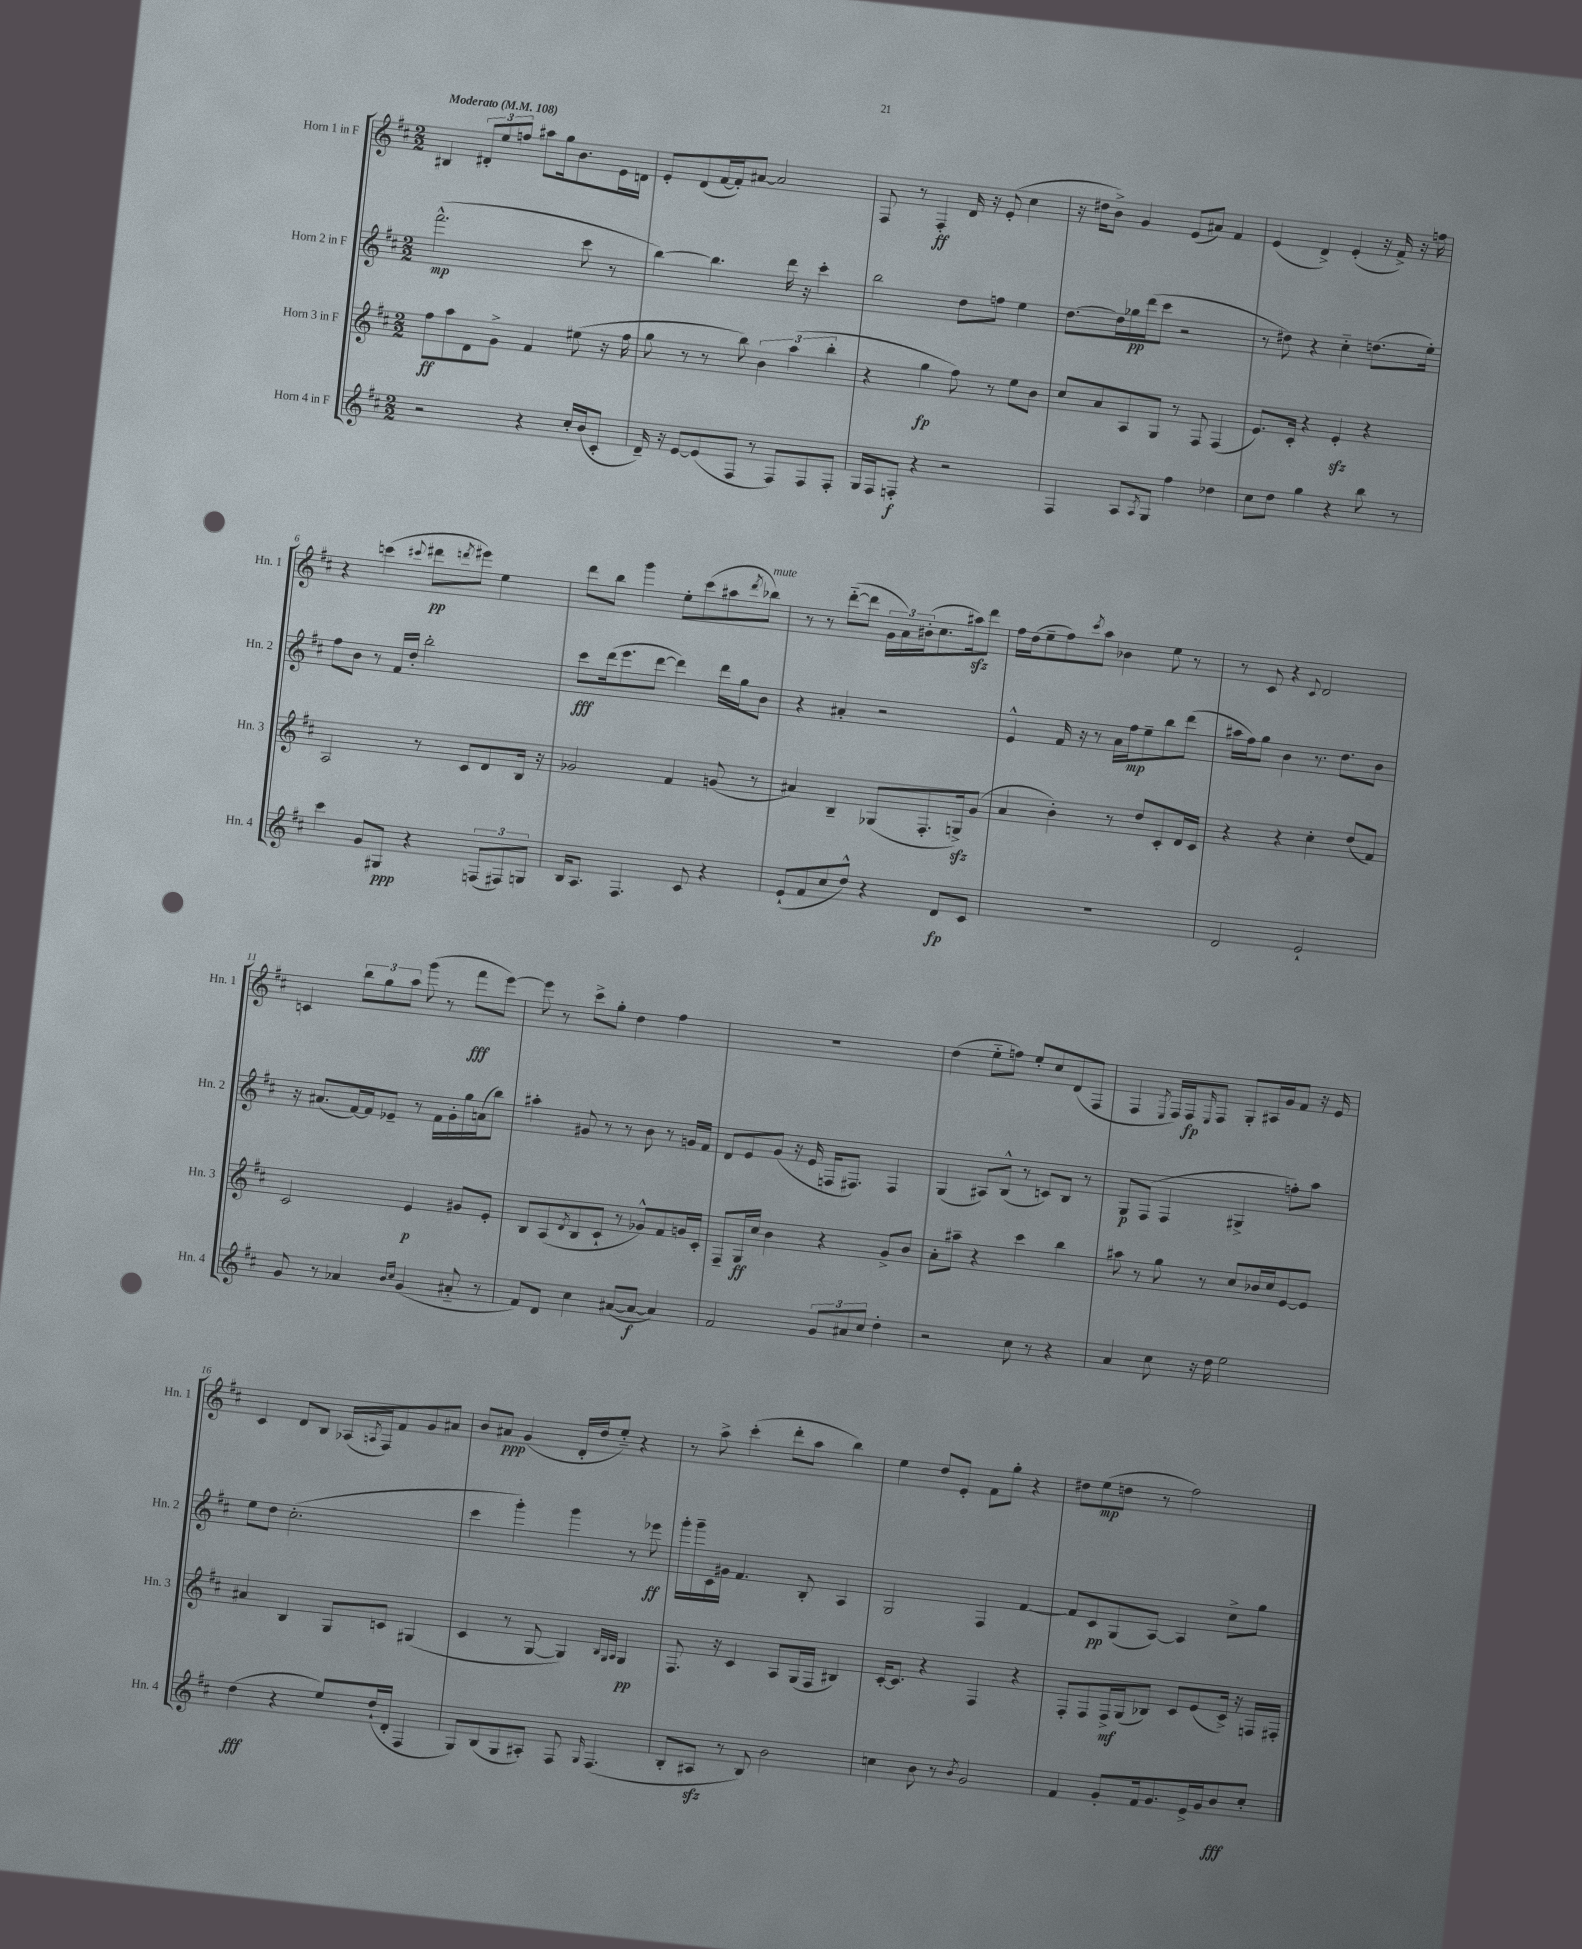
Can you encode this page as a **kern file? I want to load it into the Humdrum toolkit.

**kern	**kern	**kern	**kern
*staff4	*staff3	*staff2	*staff1
*clefG2	*clefG2	*clefG2	*clefG2
*k[f#c#]	*k[f#c#]	*k[f#c#]	*k[f#c#]
*M2/2	*M2/2	*M2/2	*M2/2
*MM108	*MM108	*MM108	*MM108
2r	8ff#\L	(2.fff#^^\	4B#/
.	8aa\	.	.
.	8d\	.	12d#'/L
.	.	.	12ee/
.	8g^\J	.	.
.	.	.	12ff/J
4r	4f#/	.	8aa#\L
.	.	.	16gg\k
.	.	.	8.b\
16cc#'/LL	(8ee#\	8ccc#\	.
(16b/J	.	.	.
8c#'/J	16r	8r	16e\L
.	16ff#\	.	16d\JJ
=	=	=	=
16d~/)	8gg\	[4bb\)	8e'/L
16r	.	.	.
[8e/L	8r	.	(8d/
(8e/]	8r	4.bb\]	[16f#/L
.	.	.	16f#'/]J)
8F#/J	8bb\)	.	[8a#/J
8r	6b\	.	2a#/]
8F#/L)	.	16ddd\	.
.	(6aa\	.	.
.	.	16r	.
8F#/	.	4ccc#'\	.
.	6bb'\	.	.
8F#'/J	.	.	.
=	=	=	=
16G/LL	4r	2bb\	8F#/
16F#/J	.	.	.
8F'/J	.	.	8r
4r	4gg\	.	4F#'/
2r	8ff#\)	8dd\L	16d/
.	.	.	16r
.	8r	8ff\J	(8e'/
.	8ee\L	4ee\	4cc#\
.	8b\J	.	.
=	=	=	=
4F#/	8cc#/L	[8.dd\L	16r
.	.	.	16dd#\LK
.	8a/	.	8b^\J)
.	.	16dd\]L	.
8A/L	8A/	16gg-\	4g/
.	.	(16ddd\J	.
8qA/	.	.	.
8G/J	8G/J	8ccc#\J	.
4ff#\	8r	2r	(8e/L
.	8F#/	.	8a#/J)
4dd-\	(4F#/	.	4f#/
=	=	=	=
8cc#\L	8.e/L)	8r	(4e/
8dd\J	.	8dd#\)	.
.	16c#'/Jk	.	.
4gg\	4r	4r	4d^/)
4r	4e'/	4cc#'~\	(4e'/
8bb\	4r	(8.dd\L	16r
.	.	.	16f#^/)
8r	.	.	16r
.	.	16ee'\Jk)	16ff\
=	=	=	=
4ccc#\	2A/	8ff#\L	4r
.	.	8b\J	.
8g/L	.	8r	(4ccc\
8G#/J	.	16f#/LL	.
.	.	16dd'/JJ	.
.	.	.	8qqccc#/
4r	8r	2bb'\	8ddd#\L
.	.	.	8qddd/
.	8c#/L	.	8eee#\J)
(12F/L	8d/	.	4ee\
12F#/)	.	.	.
.	16B/Jk	.	.
12G/J	.	.	.
.	16r	.	.
=	=	=	=
16B/LK	2g-/	8ccc#\L	8ddd\L
8.A/J	.	.	.
.	.	(16ddd\k	8bb\J
.	.	8.eee\	.
4.F#/	.	.	4ggg\
.	.	[8ddd\J	.
.	4f#/	4ddd\])	8ee'\L
8c#/	.	.	(8ccc#\
4r	(8g/	16ddd\LL	8aa#\
.	.	16gg\J	.
.	.	.	8qddd/
.	8r	8b\J	8bb-\J)
=	=	=	=
(8e`/L	4a#/)	4r	8r
8f#/	.	.	8r
8cc#/	4B~/	4a#'/	([8ddd'~\L
8dd^^/J)	.	.	8ddd\]J
4r	(8G-/L	2r	24g\LL
.	.	.	24a\)
.	.	.	(24b#'\J
.	8.F#'/	.	8.cc#\
8d/L	.	.	.
.	16G^/k)	.	16aa#\k)
8c#/J	(8g/J	.	8ddd\J
=	=	=	=
1r	4a/	4e^^/	16ff#\LL
.	.	.	(16dd\J
.	.	.	8ee~\
.	4b'\)	16f#/	8ff#\)
.	.	16r	.
.	.	.	8qccc#/
.	.	8r	8aa\J
.	8r	16a\LL	4b-\
.	.	16ff#\J	.
.	8dd/L	8ee~\	.
.	8c#'/	8bb\	8ee\
.	16d/L	(8ddd\J	8r
.	16c#/JJ	.	.
=	=	=	=
2d/	4r	16aa#\LL	8r
.	.	16ff#\J)	.
.	.	8gg\J	8c#/
.	4r	4b\	4r
.	.	.	8qqc#/
2e`/	4cc#'\	8.r	2d/
.	.	8.dd\L	.
.	(8dd/L	.	.
.	8f#/J)	8b\J	.
=	=	=	=
8g/	2c#/	16r	4c/
.	.	(8.a#/L	.
8r	.	.	.
4a-/	.	[16f#/L)	12bb\L
.	.	16f#/]J	.
.	.	.	12gg\
.	.	8e-~/J	.
.	.	.	12aa\J
16qqb/LL	.	.	.
16qqcc#/JJ	.	.	.
(4g/	4e/	8r	(8ggg\
.	.	16f#\LL	8r
.	.	16g'\	.
8a#'~/	8g#/L	16gg\	8fff#\L
.	.	(16a\J	.
8r	8e'/J	8bb\J)	[8eee\J)
=	=	=	=
8f#/L)	8B/L	4aa#'\	8eee\]
8d/J	(8A/	.	8r
.	8qd/	.	.
4cc#\	8B/	8g#/	8ccc#^\L
.	8c#`/J	8r	8gg'\J
([8a#/L	8r	8r	4dd\
8a#/_J	8g-^^/L)	8b\	.
4a#/])	8f#/	8r	4ff#\
.	16g/L	16g/LL	.
.	16c#'/JJ	16f#/JJ	.
=	=	=	=
2f#/	8F#~/L	8d/L	1r
.	16G/L	8e/	.
.	16cc#/JJ	.	.
.	4b\	(8g/J	.
.	.	16r	.
.	.	16e/	.
12g/L	4r	16F/LK	.
.	.	8.F#/J)	.
12a#/	.	.	.
12cc#/J	.	.	.
4dd'\	8g^/L	4F#/	.
.	8b/J	.	.
=	=	=	=
2r	8a'\L	(4G/	(4dd\
.	8aa#~\J	.	.
.	4r	8A#/L)	8ee'~\L
.	.	(8B^^/J	8ff\J)
8cc#\	4ccc#\	8r	8ee'/L
8r	.	8c/L)	8cc#/
4r	4bb\	8B/J	(8d/
.	.	8r	8F#/J
=	=	=	=
4a/	8aa#\	8G/L	4F#/
.	8r	(8F#/J	.
.	.	.	8qE/
8cc#\	8gg\	4F#/	16F#/LL)
.	.	.	16F#/J
.	.	.	16qqE/
16r	8r	.	8F#/J
16dd\	.	.	.
2ee\	8cc#/L	4G#^/	8G'/L
.	16b-/L	.	16A#/L
.	16cc#/J	.	16g/J
.	[8e/	8ff'\L)	8f#/J
.	8e/]J	8aa\J	16r
.	.	.	16e/
=	=	=	=
(4dd\	4a#/	8ee\L	4c#/
.	.	8dd\J	.
4r	4B/	(2.cc#'\	8d/L
.	.	.	8B/J
8ee/L)	8G/L	.	(16A-/LL
.	.	.	8qA/
.	.	.	16F#/J)
(16dd`/L	8c/J	.	8f#/
16d'/JJ	.	.	.
4F#/	(4G#/	.	8g/
.	.	.	8a#/J
=	=	=	=
8G/L)	4c#/	4ccc#\	8b/L
(8B/	.	.	8a#/J
8G/	8r	4ggg'\)	(4g/
8A#'/J)	[8G/	.	.
8F#/	4G/])	4ggg\	16d'/LL
.	.	.	16dd/J
16qqG/	.	.	.
(4.F#/	.	.	8ee'~/J)
.	32qqB/LLL	.	.
.	32qqG/	.	.
.	32qqA/JJJ	.	.
.	4G/	8r	4r
.	.	8eee-\	.
=	=	=	=
8B'/L	8.F#/	16ggg'\LL	8r
.	.	16ggg~\	.
8A#/J	.	16c#\	8aa^\
.	16r	16g#\JJ	.
8r	4c#/	4.f#/	(4ccc#'\
8B/)	.	.	.
2b\	8A/L	.	8ddd'\L
.	(16G/L	8B'/	8aa\J
.	16F#/JJ	.	.
.	4B#/)	4A/	4bb\)
=	=	=	=
4cc\	[16c#'/LK	2G/	4ee\
.	8.c#/]J	.	.
8b\	4r	.	8dd/L
8r	.	.	8e'/J
8qb/	.	.	.
2g/	4F#/	4F#/	8f#\L
.	.	.	8gg'\J
.	4r	[4f#/	4r
=	=	=	=
4f#/	8F#'/L	8f#/]L	8dd#\L
.	8F#/	8c#/	(8ee\
8g'/L	16F#^/L	(8G/	8dd\J
.	(16G/J	.	.
16f#/k	8B-/J)	[8A/J)	8r
8.g/	.	.	.
.	8c#/L	4A/]	2ff#\)
16e^/L	(8e/	.	.
16g/J	.	.	.
8b/	16c#^/Jk)	8cc#^\L	.
.	16r	.	.
8cc#'/J	16F/LL	8gg\J	.
.	16F#'/JJ	.	.
==	==	==	==
*-	*-	*-	*-
